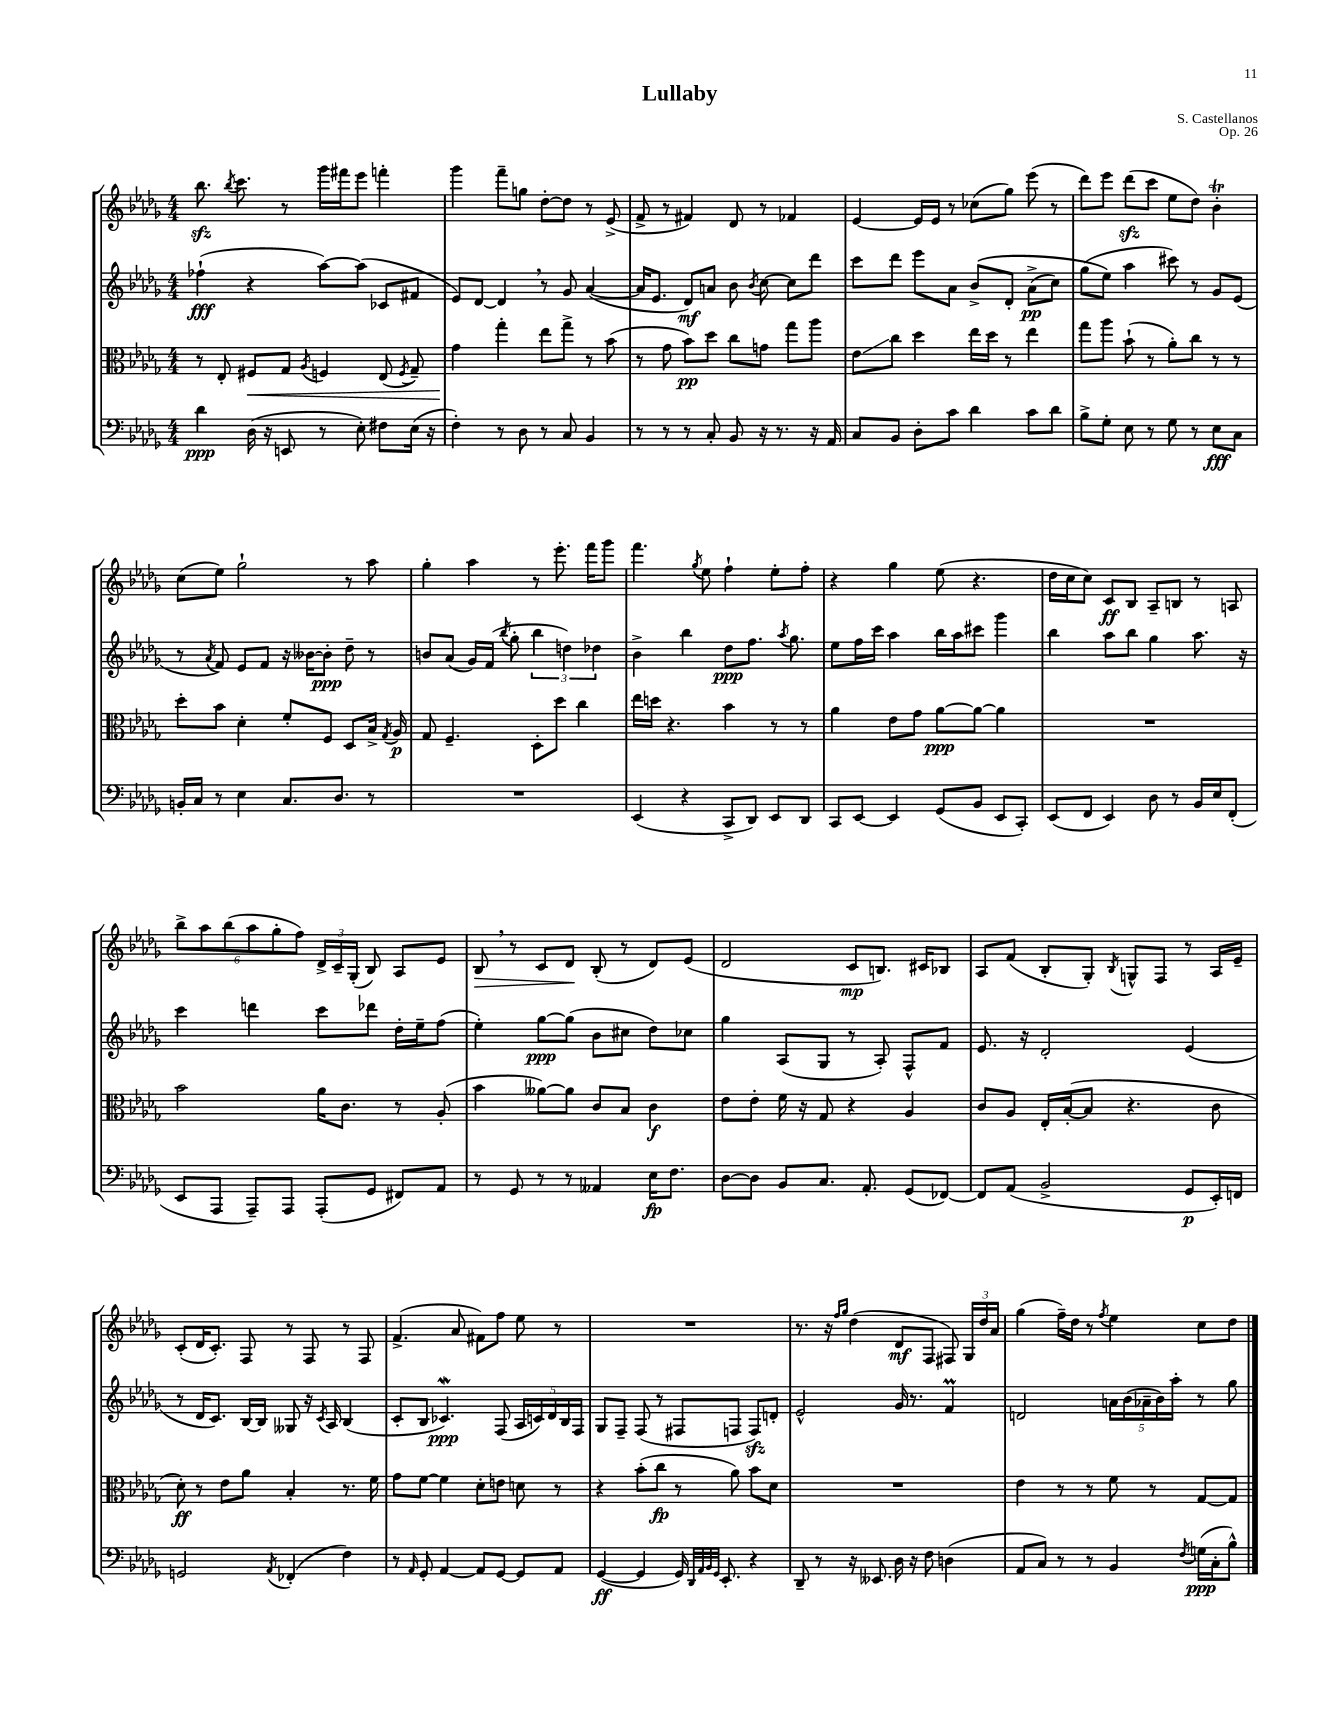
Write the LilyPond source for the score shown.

\header { title = "Lullaby" composer = "S. Castellanos" opus = "Op. 26" }
<<
\new StaffGroup <<
\new Staff = "s0" {
    \clef treble \key des \major \numericTimeSignature \time 4/4
    \autoBeamOff bes''8.\sfz \acciaccatura { bes''8 } c'''8. r8 ges'''16[ fis'''16 ees'''8] f'''4-. |
    ges'''4 f'''8[-- g''8] des''8[~-. des''8] r8 ees'8->( |
    f'8-> r8 fis'4) des'8 r8 fes'4 |
    ees'4~ ees'16[ ees'16] r8 ces''8[( ges''8]) ees'''8( r8 |
    des'''8[) ees'''8] des'''8[\sfz( c'''8] ees''8[ des''8]) bes'4-.\trill |
    c''8[( ees''8]) ges''2-! r8 aes''8 |
    ges''4-. aes''4 r8 ees'''8.-. f'''16[ ges'''8] |
    f'''4. \acciaccatura { ges''8 } ees''8 f''4-! ees''8[-. f''8]-. |
    r4 ges''4 ees''8( r4. |
    des''16[ c''16 c''8]) c'8[\ff bes8] aes8[-- b8] r8 a8 |
    \tuplet 6/4 { bes''8[-> aes''8 bes''8( aes''8 ges''8-. f''8]) } \tuplet 3/2 { des'16[-> c'16-- ges16]-.( } bes8) aes8[ ees'8] |
    bes8\> \breathe r8 c'8[ des'8]\! bes8-.( r8 des'8[) ees'8]( |
    des'2 c'8[\mp b8.]) cis'16[ bes8] |
    aes8[ f'8]( bes8[-. ges8]-.) \acciaccatura { bes8 } g8[-^ f8] r8 aes16[ ees'16]-- |
    c'8[-.( des'16 c'8.]-.) f8 r8 f8 r8 f8 |
    f'4.->( aes'8 fis'8[) f''8] ees''8 r8 |
    R1 |
    r8. r16 \grace { f''16[ ges''16] } des''4( des'8[\mf f8] fis8) \tuplet 3/2 { ges16[ des''16 aes'16] } |
    ges''4( f''16[--) des''16] r8 \acciaccatura { f''8 } ees''4 c''8[ des''8] \bar "|." |
}
\new Staff = "s1" {
    \clef treble \key des \major \numericTimeSignature \time 4/4
    \autoBeamOff fes''4-!\fff( r4 aes''8[~) aes''8]( ces'8[ fis'8] |
    ees'8[) des'8]~ des'4 \breathe r8 ges'8 aes'4~( |
    aes'16[ ees'8.] des'8[\mf) a'8] bes'8 \acciaccatura { bes'8 } c''8~ c''8[ des'''8] |
    c'''8[ des'''8] ees'''8[ aes'8] bes'8[->\( des'8]-. aes'8[->\pp( c''8]) |
    ges''8[( ees''8]\) aes''4 cis'''8) r8 ges'8[ ees'8]( |
    r8 \acciaccatura { aes'8 } f'8) ees'8[ f'8] r16 beses'16[~ beses'8]-.\ppp des''8-- r8 |
    b'8[ aes'8]( ges'16[) f'16]( \acciaccatura { bes''8 } ges''8-. \tuplet 3/2 { bes''4 d''4) des''4 } |
    bes'4-> bes''4 des''8[\ppp f''8.] \acciaccatura { aes''8 } ges''8. |
    ees''8[ f''16 c'''16] aes''4 bes''16[ aes''16 cis'''8] ges'''4 |
    bes''4 aes''8[ bes''8] ges''4 aes''8. r16 |
    c'''4 d'''4 c'''8[ des'''8] des''16[-. ees''16-- f''8]( |
    ees''4-.) ges''8[~\ppp ges''8]( bes'8[ cis''8] des''8[) ces''8] |
    ges''4 aes8[( ges8] r8 aes8-.) f8[-^ f'8] |
    ees'8. r16 des'2-. ees'4( |
    r8 des'16[ c'8.]) bes16[~ bes16] geses8 r16 \acciaccatura { c'8 } aes16 bes4( |
    c'8[-. bes8] ces'4.\mordent\ppp) f8( \tuplet 5/4 { aes16[ c'16) des'16 bes16 f16] } |
    ges8[ f8]-- f8( r8 fis8[ f8] f8[\sfz) d'8]-. |
    ees'2-^ ges'16 r8. f'4\prall |
    d'2 \tuplet 5/4 { a'16[ bes'16( aes'16-- bes'16) aes''16]-. } r8 ges''8 \bar "|." |
}
\new Staff = "s2" {
    \clef alto \key des \major \numericTimeSignature \time 4/4
    \autoBeamOff r8 ees8-. fis8[\< ges8] \acciaccatura { aes8 } f4 ees8( \acciaccatura { f8 } ges8--) |
    ges'4\! ges''4-. ees''8[ ges''8]-> r8 bes'8( |
    r8 ges'8 bes'8[\pp) des''8] c''8[ g'8] ges''8[ aes''8] |
    ees'8[\glissando c''8] des''4 ees''16[ des''16] r8 ees''4 |
    ges''8[ aes''8] bes'8-!( r8 aes'8[-.) c''8] r8 r8 |
    des''8[-. bes'8] des'4-. f'8[-. f8] des8[ bes16]-> \acciaccatura { ges8 } aes16\p |
    ges8 f4.-- des8[-. des''8] c''4 |
    ees''16[ d''16] r4. bes'4 r8 r8 |
    aes'4 ees'8[ ges'8] aes'8[~\ppp aes'8]~ aes'4 |
    R1 |
    bes'2 aes'16[ c'8.] r8 aes8-.( |
    bes'4 aeses'8[~) aeses'8] c'8[ bes8] c'4\f |
    ees'8[ ees'8]-. f'16 r16 ges8 r4 aes4 |
    c'8[ aes8] ees16[-. bes16~-.( bes8] r4. c'8 |
    des'8-.\ff) r8 ees'8[ aes'8] bes4-. r8. f'16 |
    ges'8[ f'8]~ f'4 des'8[-. e'8] d'8 r8 |
    r4 bes'8[-.( c''8]\fp r8 aes'8) bes'8[ des'8] |
    R1 |
    ees'4 r8 r8 f'8 r8 ges8[~ ges8] \bar "|." |
}
\new Staff = "s3" {
    \clef bass \key des \major \numericTimeSignature \time 4/4
    \autoBeamOff des'4\ppp des16( r16 e,8 r8 ees8-.) fis8[ ees16]( r16 |
    f4-.) r8 des8 r8 c8 bes,4 |
    r8 r8 r8 c8-. bes,8 r16 r8. r16 aes,16 |
    c8[ bes,8] des8[-. c'8] des'4 c'8[ des'8] |
    bes8[-> ges8]-. ees8 r8 ges8 r8 ees8[\fff c8] |
    b,16[-. c16] r8 ees4 c8.[ des8.] r8 |
    R1 |
    ees,4( r4 c,8[-> des,8]) ees,8[ des,8] |
    c,8[ ees,8]~ ees,4 ges,8[( bes,8] ees,8[ c,8]-.) |
    ees,8[( f,8] ees,4) des8 r8 bes,16[ ees16 f,8]-.( |
    ees,8[ aes,,8] aes,,8[--) aes,,8] aes,,8[-.( ges,8] fis,8[) aes,8] |
    r8 ges,8 r8 r8 aeses,4 ees16[\fp f8.] |
    des8[~ des8] bes,8[ c8.] aes,8.-. ges,8[( fes,8]~) |
    fes,8[ aes,8]( bes,2-> ges,8[\p ees,16-.) f,16] |
    g,2 \acciaccatura { aes,8 } fes,4-.( f4) |
    r8 \grace { aes,16 } ges,8-. aes,4~ aes,8[ ges,8]~ ges,8[ aes,8] |
    ges,4~\ff( ges,4 ges,16) \grace { des,32[ aes,32 bes,32 ges,32] } ees,8.-. r4 |
    des,8-- r8 r16 eeses,8. des16 r16 f8 d4( |
    aes,8[ c8]) r8 r8 bes,4 \acciaccatura { f8 } g16[\ppp( c16-. bes8]-^) \bar "|." |
}
>>
>>
\layout { \context { \Score \remove "Bar_number_engraver" } }
